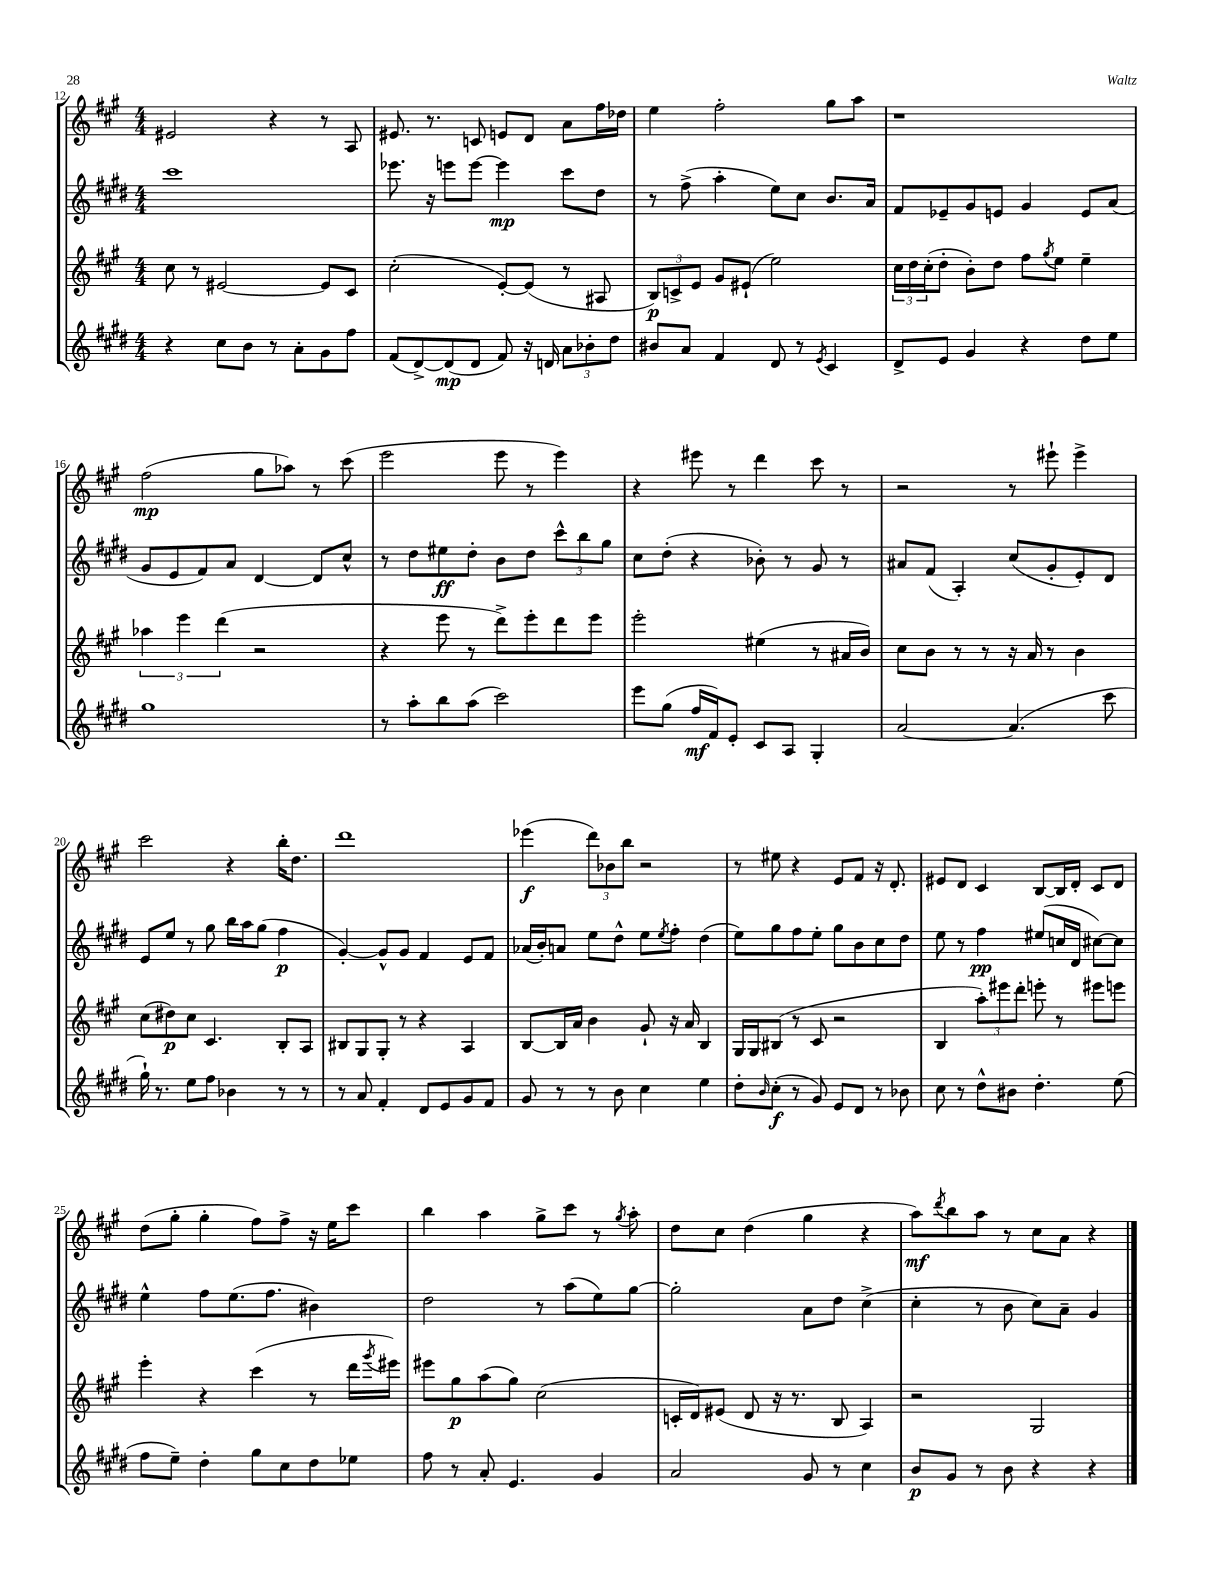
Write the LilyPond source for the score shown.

<<
\new StaffGroup <<
\new Staff = "s0" {
    \clef treble \key a \major \numericTimeSignature \time 4/4
    eis'2 r4 r8 a8 |
    eis'8. r8. c'8 e'8 d'8 a'8 fis''16 des''16 |
    e''4 fis''2-. gis''8 a''8 |
    r1 |
    fis''2\mp( gis''8 aes''8) r8 cis'''8( |
    e'''2 e'''8 r8 e'''4) |
    r4 eis'''8 r8 d'''4 cis'''8 r8 |
    r2 r8 eis'''8-! eis'''4-> |
    cis'''2 r4 b''16-. d''8. |
    d'''1 |
    ees'''4\f( \tuplet 3/2 { d'''8) bes'8 b''8 } r2 |
    r8 eis''8 r4 e'8 fis'8 r16 d'8.-. |
    eis'8 d'8 cis'4 b8~ b16 d'16-. cis'8 d'8 |
    d''8( gis''8-. gis''4-. fis''8) fis''8-> r16 e''16 cis'''8 |
    b''4 a''4 gis''8-> cis'''8 r8 \acciaccatura { gis''8 } a''8-. |
    d''8 cis''8 d''4( gis''4 r4 |
    a''8\mf) \acciaccatura { d'''8 } b''8 a''8 r8 cis''8 a'8 r4 \bar "|." |
}
\new Staff = "s1" {
    \clef treble \key e \major \numericTimeSignature \time 4/4
    cis'''1 |
    ees'''8. r16 e'''8 e'''8~ e'''4\mp cis'''8 dis''8 |
    r8 fis''8->( a''4-. e''8) cis''8 b'8. a'16 |
    fis'8 ees'8-- gis'8 e'8 gis'4 e'8 a'8( |
    gis'8 e'8 fis'8) a'8 dis'4~ dis'8 cis''8-^ |
    r8 dis''8 eis''8\ff dis''8-. b'8 dis''8 \tuplet 3/2 { cis'''8-^ b''8 gis''8 } |
    cis''8 dis''8-.( r4 bes'8-.) r8 gis'8 r8 |
    ais'8 fis'8( a4-.) cis''8( gis'8-. e'8-.) dis'8 |
    e'8 e''8 r8 gis''8 b''16 a''16 gis''8( fis''4\p |
    gis'4~-.) gis'8-^ gis'8 fis'4 e'8 fis'8 |
    aes'16( b'16-.) a'8 e''8 dis''8-^ e''8 \acciaccatura { e''8 } fis''8-. dis''4( |
    e''8) gis''8 fis''8 e''8-. gis''8 b'8 cis''8 dis''8 |
    e''8 r8 fis''4\pp eis''8( c''16 dis'16 cis''8~) cis''8 |
    e''4-^ fis''8 e''8.( fis''8. bis'4) |
    dis''2 r8 a''8( e''8) gis''8~ |
    gis''2-. a'8 dis''8 cis''4->( |
    cis''4-. r8 b'8 cis''8) a'8-- gis'4 \bar "|." |
}
\new Staff = "s2" {
    \clef treble \key a \major \numericTimeSignature \time 4/4
    cis''8 r8 eis'2~ eis'8 cis'8 |
    cis''2-.( e'8~-.) e'8( r8 ais8 |
    \tuplet 3/2 { b8\p) c'8-> e'8 } gis'8 eis'8-!( e''2) |
    \tuplet 3/2 { cis''16 d''16 cis''16-.( } d''8-. b'8-.) d''8 fis''8 \acciaccatura { gis''8 } e''8 e''4-- |
    \tuplet 3/2 { aes''4 e'''4 d'''4( } r2 |
    r4 e'''8 r8 d'''8->) e'''8-. d'''8 e'''8 |
    e'''2-. eis''4( r8 ais'16 b'16) |
    cis''8 b'8 r8 r8 r16 a'16 r8 b'4 |
    cis''8( dis''8\p) cis''8 cis'4. b8-. a8 |
    bis8 gis8 gis8-. r8 r4 a4 |
    b8~ b16 a'16 b'4 gis'8-! r16 a'16 b4 |
    gis16 gis16 bis8( r8 cis'8 r2 |
    b4 \tuplet 3/2 { a''8-.) eis'''8 d'''8-. } e'''8-. r8 eis'''8 e'''8 |
    e'''4-. r4 cis'''4( r8 d'''16 \acciaccatura { gis'''8 } eis'''16) |
    eis'''8 gis''8\p a''8( gis''8) cis''2( |
    c'16-. d'16) eis'8( d'8 r16 r8. b8 a4) |
    r2 gis2 \bar "|." |
}
\new Staff = "s3" {
    \clef treble \key e \major \numericTimeSignature \time 4/4
    r4 cis''8 b'8 r8 a'8-. gis'8 fis''8 |
    fis'8( dis'8~->) dis'8\mp( dis'8 fis'8) r16 d'16 \tuplet 3/2 { a'8 bes'8-. dis''8 } |
    bis'8 a'8 fis'4 dis'8 r8 \acciaccatura { e'8 } cis'4 |
    dis'8-> e'8 gis'4 r4 dis''8 e''8 |
    gis''1 |
    r8 a''8-. b''8 a''8( cis'''2) |
    e'''8 gis''8( fis''16\mf fis'16) e'8-. cis'8 a8 gis4-. |
    a'2~ a'4.( cis'''8 |
    gis''16-!) r8. e''8 fis''8 bes'4 r8 r8 |
    r8 a'8 fis'4-. dis'8 e'8 gis'8 fis'8 |
    gis'8 r8 r8 b'8 cis''4 e''4 |
    dis''8-. \grace { b'16 } cis''8-.\f( r8 gis'8) e'8 dis'8 r8 bes'8 |
    cis''8 r8 dis''8-^ bis'8 dis''4.-. e''8( |
    fis''8 e''8--) dis''4-. gis''8 cis''8 dis''8 ees''8 |
    fis''8 r8 a'8-. e'4. gis'4 |
    a'2 gis'8 r8 cis''4 |
    b'8\p gis'8 r8 b'8 r4 r4 \bar "|." |
}
>>
>>
\layout { \context { \Score currentBarNumber = #12 } }
